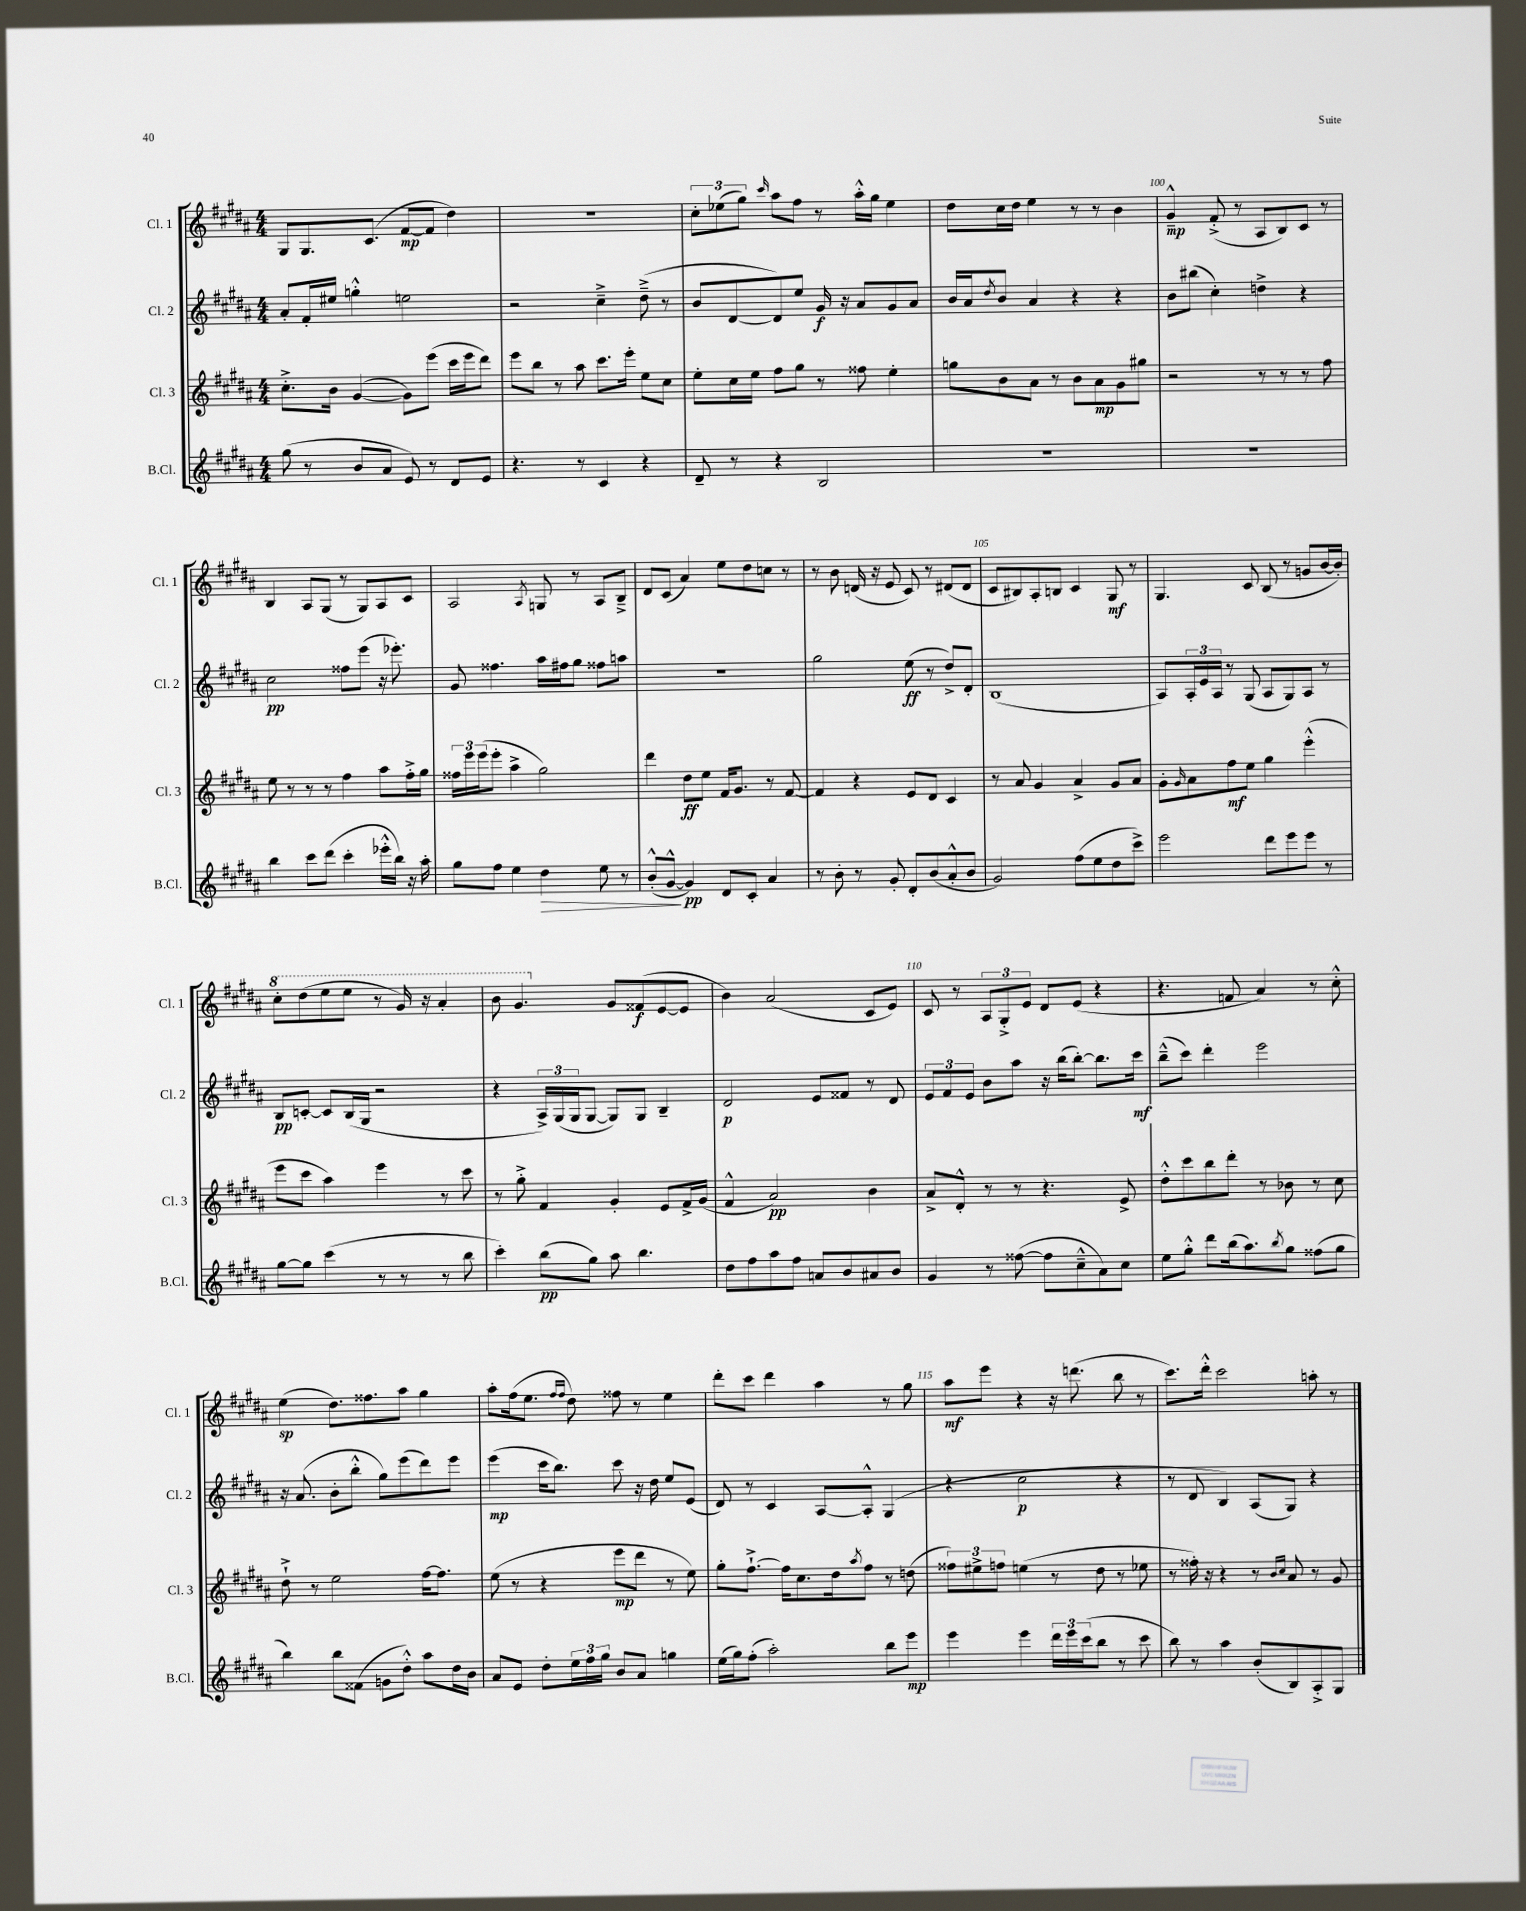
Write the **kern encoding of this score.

**kern	**kern	**kern	**kern
*staff4	*staff3	*staff2	*staff1
*clefG2	*clefG2	*clefG2	*clefG2
*k[f#c#g#d#a#]	*k[f#c#g#d#a#]	*k[f#c#g#d#a#]	*k[f#c#g#d#a#]
*M4/4	*M4/4	*M4/4	*M4/4
(8gg#	8.cc#'^	8a#'	8G#
8r	.	16f#'	8.G#
.	16b	16ee#	.
8b	([4g#	4gg'^^	.
.	.	.	(8.c#
8a#	.	.	.
8e)	8g#])	2ee	[8f#
8r	(8eee	.	8f#]
8d#	16ccc#	.	4dd#)
.	16eee	.	.
8e	8ddd#)	.	.
=	=	=	=
4.r	8eee	2r	1r
.	8bb	.	.
.	8r	.	.
8r	8aa#	.	.
4c#	8.ccc#	4cc#~^	.
.	16eee'	.	.
4r	8ee	(8dd#~^	.
.	8cc#	8r	.
=	=	=	=
8d#~	8ee'	8b	12cc#'
.	.	.	(12ee-
8r	16cc#	[8d#	.
.	.	.	12gg#)
.	16ee	.	.
.	.	.	16qqccc#
4r	8ff#	8d#])	8aa#
.	8gg#	8ee	8ff#
2B	8r	16g#	8r
.	.	16r	.
.	8ff##	8a#	16aa#'^^
.	.	.	16gg#
.	4ee'	8g#	4ee-
.	.	8a#	.
=	=	=	=
1r	8gg	16b	8dd#
.	.	16a#	.
.	.	8qdd#	.
.	8b	8b	16cc#
.	.	.	16dd#
.	8a#	4a#	4ee
.	8r	.	.
.	8b	4r	8r
.	8a#	.	8r
.	8g#	4r	4b
.	8gg#	.	.
=	=	=	=
1r	2r	8b	4g#~^^
.	.	(8bb#	.
.	.	4cc#')	(8f#'^
.	.	.	8r
.	8r	4dd^	8A#
.	8r	.	8B)
.	8r	4r	8c#
.	8ff#	.	8r
=	=	=	=
4bb	8ee	2cc#	4B
.	8r	.	.
8ccc#	8r	.	8A#
(8ddd#	8r	.	(8G#
4ccc#'	4ff#	8ff##	8r
.	.	(8eee	8G#)
16eee-'^^	8aa#	16r	8A#
16bb)	.	8.eee-')	.
16r	16ff#'^	.	8c#
16aa#'	16gg#	.	.
=	=	=	=
8gg#	24ff##	8g#	2A#
.	24eee	.	.
.	(24eee	.	.
8ff#	8eee'	4.ff##	.
4ee	4aa#^	.	.
.	.	.	8qA#
4dd#	2gg#)	16aa#	8G
.	.	16ff#	.
.	.	8gg#	8r
8ee	.	8ff##	8A#
8r	.	8aa	8B~^
=	=	=	=
(8b'^^	4ddd#	1r	8d#
[8g#^^	.	.	(8c#
4g#])	8dd#	.	4a#)
.	8ee	.	.
8d#	16f#	.	8ee
.	8.g#	.	.
8c#'	.	.	8dd#
4a#	8r	.	8cc
.	[8f#	.	8r
=	=	=	=
8r	4f#]	2gg#	8r
8b'	.	.	8b
8r	4r	.	(16d
.	.	.	16r
8g#'	.	.	8e
8d#'	8e	(8ee	8c#)
(8b	8d#	8r	8r
8a#'^^	4c#	8dd#^)	(8d#
8b	.	8d#'	8d#
=	=	=	=
2g#)	8r	(1B	8c#
.	8a#	.	8B#)
.	4g#	.	8A#'
.	.	.	8B
(8ff#	4a#^	.	4c#
8ee	.	.	.
8dd#	8g#	.	8G#
8ccc#^)	8a#	.	8r
=	=	=	=
2eee	8g#'	8A#)	4.G#
.	16qqg#	.	.
.	8a#	24A#'	.
.	.	24e	.
.	.	24A#	.
.	8ff#	8r	.
.	8ee	(8G#	8c#
8ddd#	4gg#	8A#	(8B
8eee	.	8G#)	8r
8eee	(4eee'^^	8A#	8g
8r	.	8r	[16b
.	.	.	16b'])
=	=	=	=
[8gg#	8eee	8B	8ccc#'
8gg#]	8ccc#	[8c'	(8ddd#
(4ccc#	4aa#)	8c]	8eee
.	.	(16B	8eee
.	.	16G#	.
8r	4eee	2r	8r
8r	.	.	16gg#)
.	.	.	16r
8r	8r	.	4aa#'
8bb	8ccc#	.	.
=	=	=	=
4ccc#')	8r	4r	8bb
.	8gg#'^	.	4.gg#
(8bb	4f#	24A#^)	.
.	.	(24G#	.
.	.	24G#	.
8gg#)	.	[8G#	.
8aa#	4g#'	8G#])	8g#
4.bb	.	8G#	(8f##
.	8e	4B~	[8e
.	16f#^	.	8e]
.	(16g#	.	.
=	=	=	=
8dd#	4f#^^	2d#	4b)
8ff#	.	.	.
8aa#	2a#)	.	(2a#
8ff#	.	.	.
8a	.	8e	.
8b	.	8f##	.
8a#	4b	8r	8c#
8b	.	8d#	8e)
=	=	=	=
4g#	8a#^	12e	8c#
.	.	12f#	.
.	8d#'^^	.	8r
.	.	12e	.
8r	8r	8b	12A#
.	.	.	12G#'^
([8ff##	8r	8aa#	.
.	.	.	12e
8ff##]	4.r	16r	8d#
.	.	(16bb	.
8cc#~^^	.	[8bb')	(8e
8a#)	.	8.bb]	4r
8cc#	8e^	.	.
.	.	16ccc#	.
=	=	=	=
8ee	8dd#'^^	(8bb~^^	4.r
8gg#'^^	8ccc#	8ccc#)	.
8ddd#	8bb	4ddd#'	.
(16bb	8ddd#'	.	8f
8.aa#)	.	.	.
.	8r	2eee	4a#)
8qbb	.	.	.
8gg#	8b-	.	.
(8ff##	8r	.	8r
8gg#	8cc#	.	8cc#'^^
=	=	=	=
4bb)	8dd#`^	16r	(4ee
.	.	(8.a#	.
.	8r	.	.
8bb	2ee	8b'	8.dd#)
(8f##	.	8bb'^^	.
.	.	.	8.ff##
8g	.	8gg#)	.
8dd#'^^)	.	(8eee	8aa#
8aa#	[16ff#	8ddd#)	4gg#
.	8.ff#]	.	.
16dd#	.	8eee	.
16b	.	.	.
=	=	=	=
8a#	(8ee	(4eee	8aa#'
8e	8r	.	(16ff#
.	.	.	8.ee
8dd#'	4r	16ccc#	.
.	.	8.bb)	.
.	.	.	16qqff#
.	.	.	16qqff#
24ee	.	.	8dd#)
24ff#	.	.	.
24gg#	.	.	.
8b	8eee	8ccc#	8ff##
8a#	8ddd#	16r	8r
.	.	16dd#	.
4gg	8r	8ee	4ee
.	8ee)	(8e	.
=	=	=	=
(16ee	8gg#'	8d#)	8ddd#'
16gg#)	.	.	.
(8ff#'	[8.ff#`^	8r	8ccc#
2aa#')	.	4c#	4ddd#
.	16ff#]	.	.
.	8.cc#	.	.
.	.	[8A#	4aa#
.	16dd#	.	.
.	8qaa#	.	.
.	8ff#	8A#'^^]	.
8bb	8r	(4G#	8r
8eee	(8dd	.	8gg#
=	=	=	=
4eee	12ff##)	4r	8aa#
.	12ee#^	.	.
.	.	.	8eee
.	12ff	.	.
4eee	(4ee	2cc#	4r
24ddd#	8r	.	16r
24eee	.	.	.
.	.	.	(8.ddd
(24ccc#	.	.	.
8bb	8dd#	.	.
8r	8r	4r	8bb
8ccc#	8ee-	.	8r
=	=	=	=
8bb)	8r	8r	8.ccc#)
8r	16ff##')	8d#	.
.	16r	.	16ddd#'^^
4aa#	4r	4B)	2ccc#
(8b'	8r	(8A#	.
.	16qqb	.	.
.	16qqcc#	.	.
8B)	8a#	8G#)	.
8A#'^	8r	4r	8aa'
8G#	8g#	.	8r
==	==	==	==
*-	*-	*-	*-
